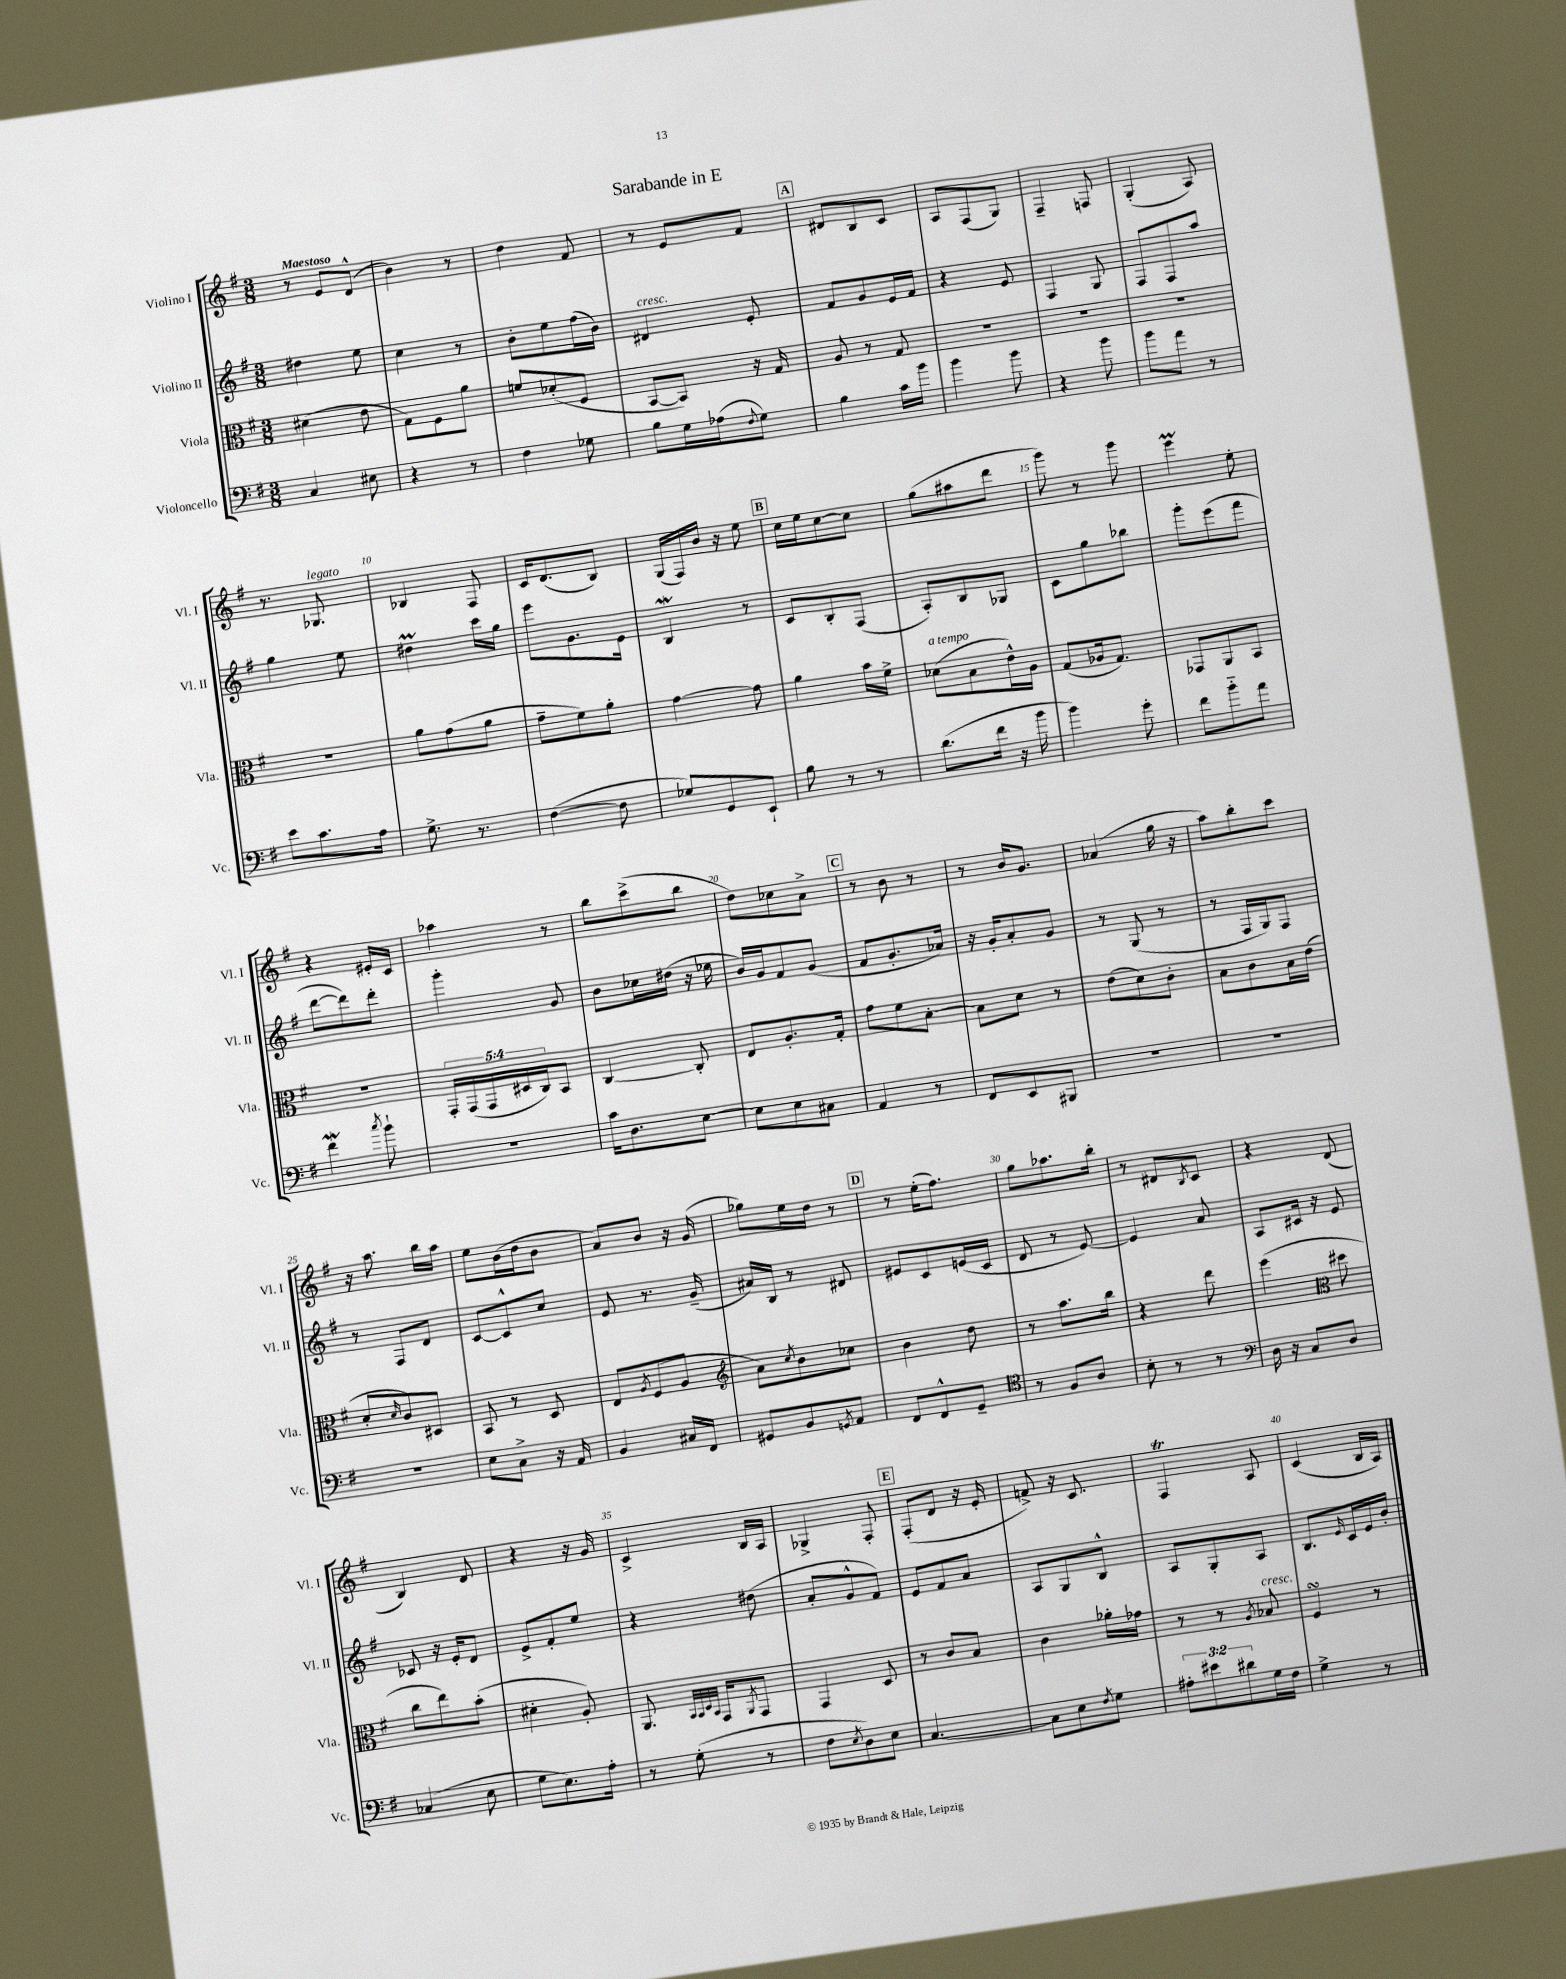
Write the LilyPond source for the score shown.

\header { title = "Sarabande in E" }
<<
\new StaffGroup <<
\new Staff = "s0" \with { instrumentName = "Violino I" shortInstrumentName = "Vl. I" } {
    \clef treble \key g \major \numericTimeSignature \time 3/8 \tempo "Maestoso"
    r8 e'8 d'8-^( |
    b'4) r8 |
    d''4 fis'8 |
    r8 e'8 fis'8 |
    \mark \markup { \box "A" } dis'8 b8 c'8 |
    a8 fis8( g8) |
    fis4-- f8 |
    g4-.( a8) |
    r8. ges8.^\markup { \italic "legato" } |
    bes4 fis8 |
    c'16 d'8.( b8) |
    g16( fis16) b'16 r16 e''8 |
    \mark \markup { \box "B" } c''16 e''16 c''8~ c''8 |
    g''8( ais''8 d'''8 |
    g'''8) r8 g'''8 |
    e'''4\prall e''8-. |
    r4 eis'16-. c'16 |
    aes''4 r8 |
    b''8 c'''8->( b''8 |
    d''8) ces''8 a'8-> |
    \mark \markup { \box "C" } r8 b'8 r8 |
    r8 b'16 g'8. |
    aes'4( g''16 r16 |
    a''8) b''8-. c'''8 |
    r16 a''8. b''16 a''16 |
    e''8 b'16( d''16 b'8 |
    a'8) b'8 r16 g'16( |
    ges''8) e''16 d''16 r8 |
    \mark \markup { \box "D" } r8 e''16-.( fis''8.) |
    g''8 aes''8. b''16-. |
    r8 dis'8 \acciaccatura { b8 } c'8 |
    r4 d'8( |
    b4) d'8 |
    r4 r16 g'16 |
    c'4-> b16 a16 |
    ges4-> fis8-. |
    \mark \markup { \box "E" } fis8-.( d'8 r16 e'16-. |
    f'8->) r16 c'8. |
    fis4\trill a8 |
    c'4( b16 a16) \bar "|." |
}
\new Staff = "s1" \with { instrumentName = "Violino II" shortInstrumentName = "Vl. II" } {
    \clef treble \key g \major \numericTimeSignature \time 3/8
    dis''4 e''8 |
    c''4 r8 |
    b'8-. e''8 fis''16( b'16) |
    dis'4^\markup { \italic "cresc." } e'8-. |
    \mark \markup { \box "A" } fis'8 g'8 e'16 fis'16 |
    r4 e'8 |
    fis4 g8 |
    fis8 fis8 a''8 |
    g''4 e''8 |
    dis''4\prall c'''16 g''16 |
    e'''8 g'8. e'16 |
    b4\mordent r8 |
    \mark \markup { \box "B" } c'8 b8-. fis8( |
    a8-.) b8 ges8 |
    c'8 g''8 bes''8 |
    g'''8-. e'''8( fis'''8 |
    d'''8~ d'''8) d'''8-. |
    g'''4-. g'8 |
    b'8 ces''16 dis''16( r16 ees''16 |
    b'16) g'16 fis'8 g'8( |
    \mark \markup { \box "C" } fis'8 g'8.-. aes'16) |
    r16 g'16-. a'8-. g'8 |
    r8 g8( r8 |
    r8 fis16 g16) fis8 |
    r8 fis8 d'8 |
    c'8~ c'8-^ c''8 |
    e'8 r8. g'16--( |
    ais'16) b16 r8 dis'8 |
    \mark \markup { \box "D" } eis'8 c'8 e'16( c'16 |
    d'8 r8 e'8~) |
    e'4 a'8 |
    a8 cis'16 r16 e'8 |
    ces'8 r16 e'16-. d'8 |
    e'8-> fis'8-. e''8 |
    r4 dis''8( |
    a'8-. g'8-^ fis'8) |
    \mark \markup { \box "E" } e'8 fis'8 a'8 |
    a8 g8 b8-^ |
    a8 g8-. a8 |
    b8. \grace { e'16 } c'16 e'16 b'16-. \bar "|." |
}
\new Staff = "s2" \with { instrumentName = "Viola" shortInstrumentName = "Vla." } {
    \clef alto \key g \major \numericTimeSignature \time 3/8 \override Staff.TupletNumber.text = #tuplet-number::calc-fraction-text
    dis'4( e'8 |
    g8) fis8 a'8 |
    f'8 des'8-.( fis8 |
    b,8~ b,8) r16 g16 |
    \mark \markup { \box "A" } a8 r8 g8 |
    R4. |
    R4. |
    R4. |
    R4. |
    a'8 g'8( a'8 |
    g'8-- fis'8) a'8-. |
    g'4~ g'8 |
    \mark \markup { \box "B" } a'4 b'16 fis'16-> |
    des'8^\markup { \italic "a tempo" }( b8 e'16-^) a16 |
    g8( aes16 g8.) |
    ges,8 a,8 b,8 |
    R4. |
    \tuplet 5/4 { g,16-. g,16( g,16 dis16 c16) } b,8 |
    c4~ c8-. |
    e8 a8.-. g16-. |
    \mark \markup { \box "C" } g'8 fis'8 b8~-. |
    b8 d'8 r8 |
    e'8( d'8) c'8-. |
    b8 c'8 b16 e'16( |
    d'8-. \grace { d'16 } c'8) dis8 |
    b,8 r8 d8 |
    e8 \acciaccatura { a8 } fis8( a8 |
    \clef treble a'8) \acciaccatura { c''8 } b'8 ces''8 |
    \mark \markup { \box "D" } b'4 d''8 |
    r8 a''8. b''16 |
    r4 d'''8 |
    e'''4( \clef alto dis''8 |
    c''8 e''8) b'8-.( |
    dis'4-. a8-.) |
    a,8. \grace { b,32 b,32 d32 b,32 } g,16 \acciaccatura { a,8 } g,8 |
    g,4 d8 |
    \mark \markup { \box "E" } r8 c'8 b8 |
    c'4 aes'16-. ges'16 |
    r8 r8 \acciaccatura { a8 } bes8^\markup { \italic "cresc." } |
    fis4\turn r8 \bar "|." |
}
\new Staff = "s3" \with { instrumentName = "Violoncello" shortInstrumentName = "Vc." } {
    \clef bass \key g \major \numericTimeSignature \time 3/8 \override Staff.TupletNumber.text = #tuplet-number::calc-fraction-text
    c4 eis8 |
    r4 r8 |
    fis4 ges8 |
    b8 g16 aes16( \appoggiatura { fis8 } g8) |
    \mark \markup { \box "A" } b4 c'16 b'16 |
    b'4 b'8 |
    r4 b'8 |
    b'8 a'8 r8 |
    e'8 c'8. a16 |
    g8.-> r8. |
    fis4~( fis8 |
    ges8) g,8 e,8-! |
    \mark \markup { \box "B" } b8 r8 r8 |
    d'8.( fis'16 r16 b'16 |
    b'4) g'8-. |
    fis'8 b'8-_ a'8 |
    fis'4\mordent \acciaccatura { c''8 } b'8-! |
    R4. |
    c'16 d8. e8~ |
    e8 e8 cis8 |
    \mark \markup { \box "C" } a,4 r8 |
    fis,8 e,8 bis,,8 |
    R4. |
    R4. |
    R4. |
    e8 c8-> r16 a,16 |
    b,4 cis16 fis,16 |
    gis,8 b,8 \acciaccatura { g,8 } a,8 |
    \mark \markup { \box "D" } fis,8 fis,8-^ g,8-- |
    \clef tenor r8 fis8 a8 |
    b8-. r8 r8 |
    \clef bass d16 r16 c8 d8 |
    ces4( e8 |
    g8 e8.) a16-. |
    r8 g8-.( r8 |
    fis8 \acciaccatura { e8 } d8) e8 |
    \mark \markup { \box "E" } c4.~ |
    c8 e8 \acciaccatura { fis8 } g8 |
    \tuplet 3/2 { ais8-. eis'8 dis'8 } g16 fis16 |
    g4-> r8 \bar "|." |
}
>>
>>
\layout { \context { \Score \override BarNumber.break-visibility = ##(#f #t #t) barNumberVisibility = #(every-nth-bar-number-visible 5) } }
